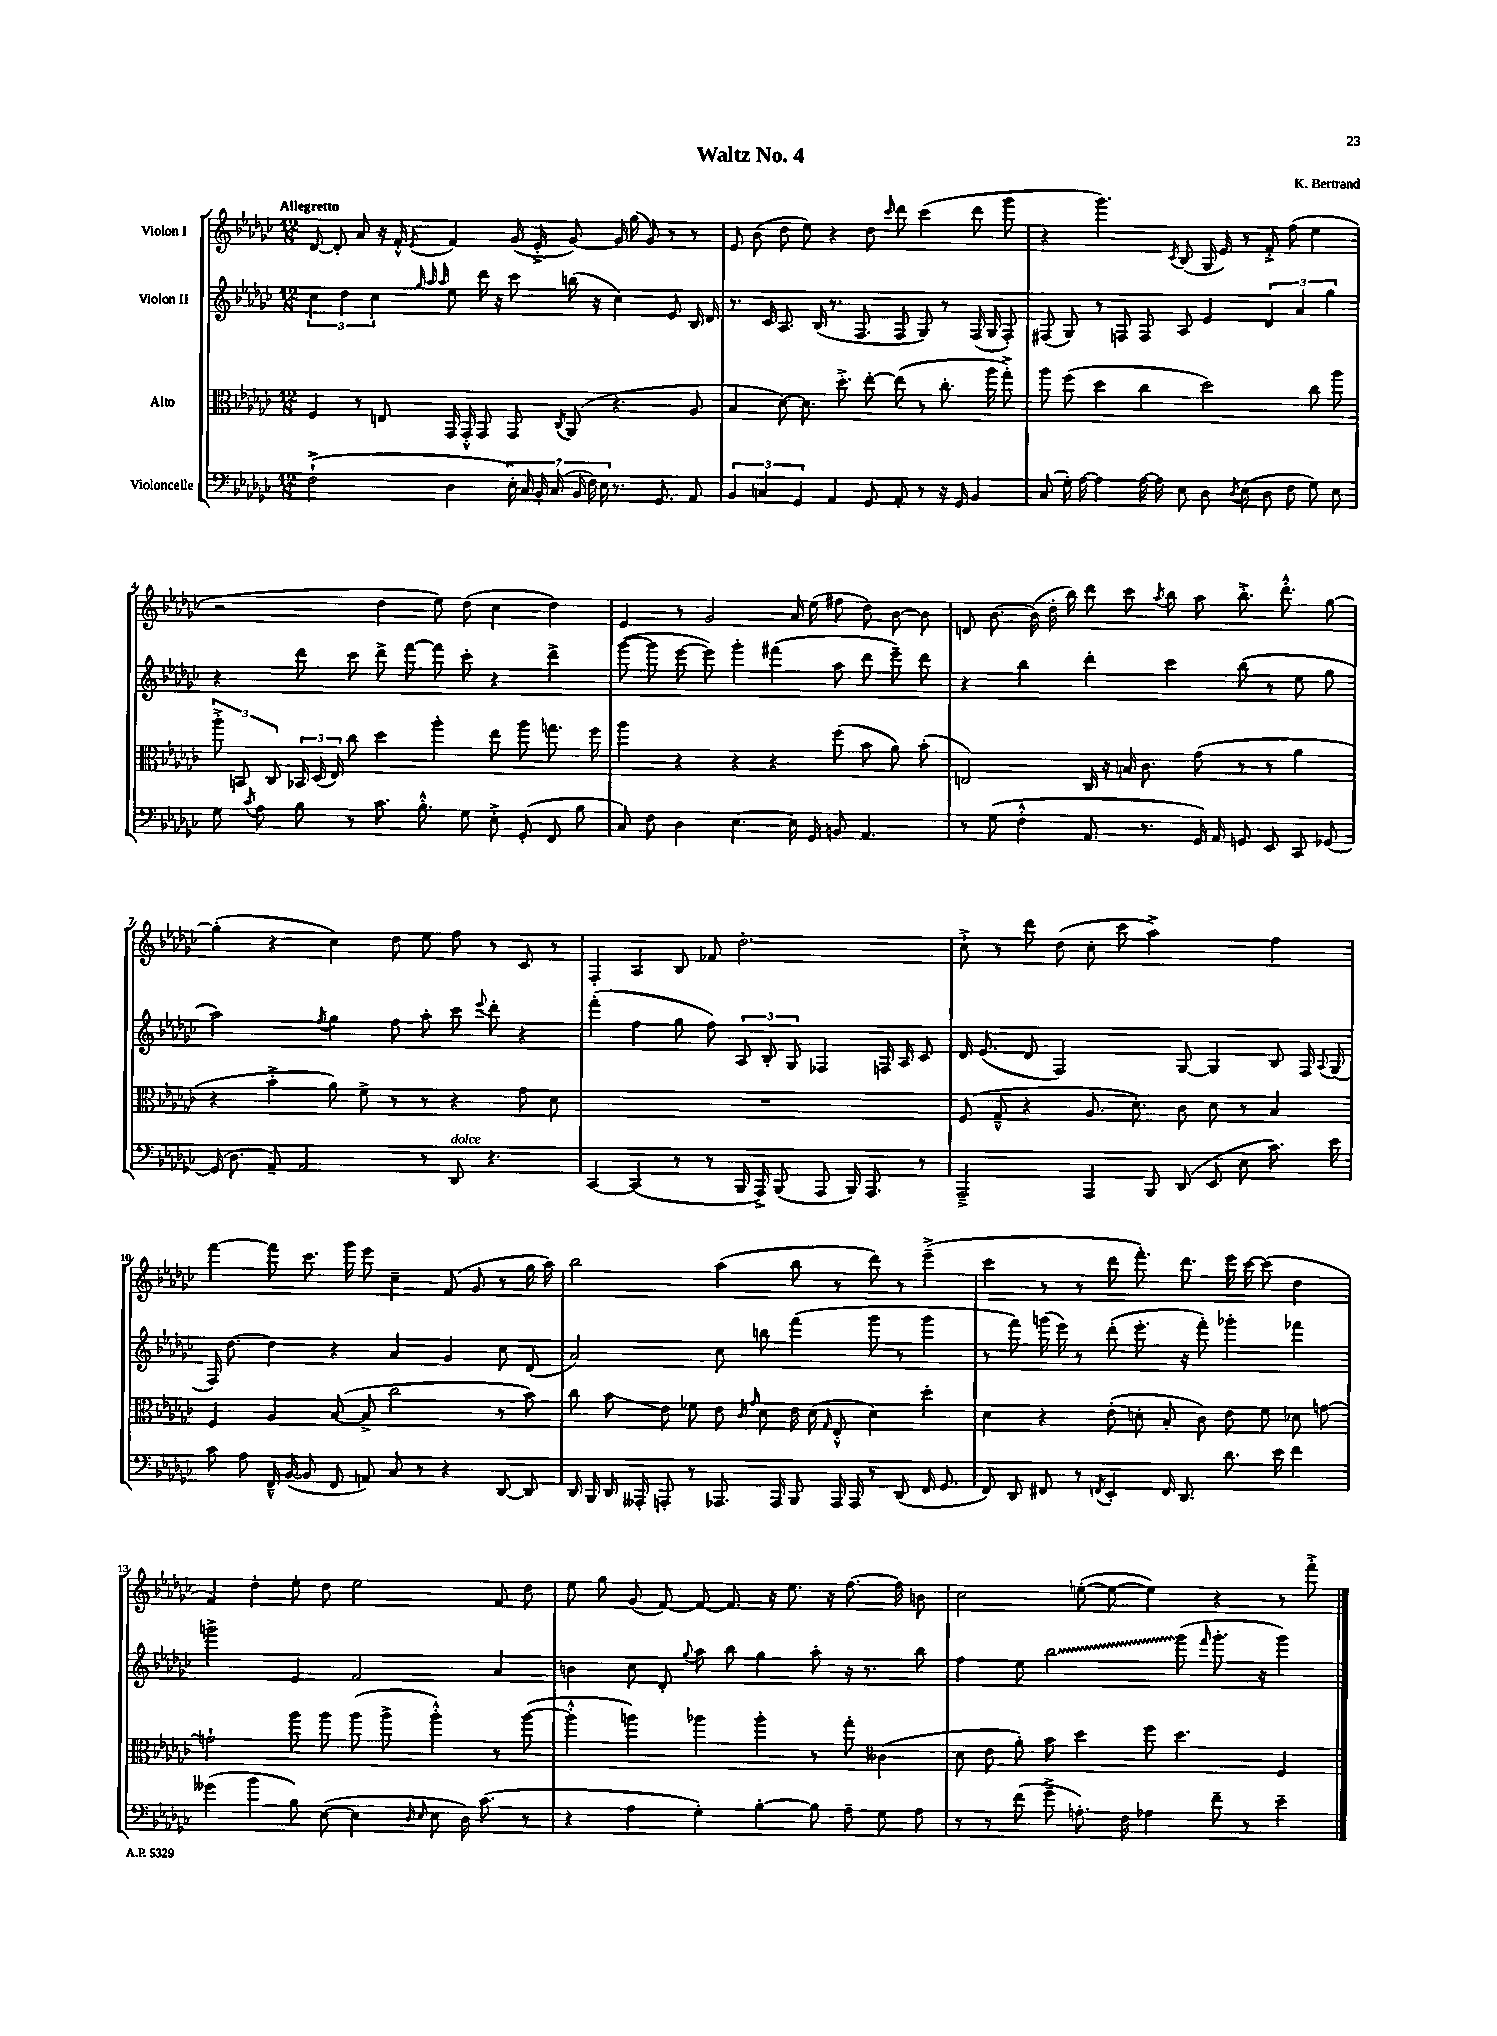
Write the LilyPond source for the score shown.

\header { title = "Waltz No. 4" composer = "K. Bertrand" }
<<
\new StaffGroup <<
\new Staff = "s0" \with { instrumentName = "Violon I" } {
    \clef treble \key ges \major \numericTimeSignature \time 12/8 \tempo "Allegretto"
    \autoBeamOff des'8~ des'8-. aes'8 r16 f'16-.-^ \acciaccatura { ees'8 } f'4 ges'16( ees'16-.-> ges'8~) ges'16 ges''16( ges'8) r8 r8 |
    ees'8 bes'8( des''8 ees''8) r4 des''8 \grace { ces'''16 } des'''8 ces'''4( des'''8 ges'''8 |
    r4 ges'''4.) \acciaccatura { ces'8 } bes8( ges16 ees'16) r8 f'8-.-> f''8( ees''4 |
    r2 des''4 ees''8) des''8( ces''4 des''4) |
    ees'4 r8 ges'2 aes'16 ees''16( fis''8 des''8) bes'8~ bes'8 |
    d'8 bes'8.~ bes'16( des''16-. bes''16) des'''8 ces'''8 \acciaccatura { aes''8 } bes''8 aes''8 bes''8.-.-> des'''8.-.-^ ges''8~ |
    ges''4-.( r4 ces''4) des''8 ees''8 f''8 r8 ces'8 r8 |
    f4-. aes4 bes8 fes'8 des''2.-. |
    ces''8-!-> r8 des'''8 des''8( ces''8-. ces'''8 aes''2->) f''4 |
    f'''4~ f'''8 ces'''8. ges'''16 ees'''8 ces''4-- f'8( ges'8 r8 ges''16 aes''16) |
    bes''2 aes''4( bes''8 r8 des'''8) r8 ees'''4--->( |
    ces'''4 r8 r8 des'''8 f'''8.-.) des'''8. ees'''16 ces'''16~ ces'''8( des''4 |
    f'4) des''4-. ees''8-. des''8 ees''2 f'8 des''8 |
    ees''8 ges''8 ges'8( f'8~) f'8~ f'8. r16 ees''8. r16 f''8.~ f''16 b'8 |
    ces''2 e''8~-.( e''8~ e''4) r4 r8 f'''8-.-> \bar "|." |
}
\new Staff = "s1" \with { instrumentName = "Violon II" } {
    \clef treble \key ges \major \numericTimeSignature \time 12/8
    \autoBeamOff \tuplet 3/2 { ces''4 des''4 ces''4 } \grace { ges''32 aes''32 aes''32 } ees''8 des'''16 r16 ces'''8 b''16( r16 ces''4) ees'8 bes16 des'16 |
    r8. ces'16 aes8. bes16( r8. f8. f8 ges8) r8 f16( ges16 f8-.) |
    fis8( ges8) r8 f8 f8 aes8 ees'4 \tuplet 3/2 { des'4 aes'4 ges''4 } |
    r4 des'''8 ces'''8 des'''8-> f'''8~ f'''8 ces'''8-. r4 des'''4-> |
    ges'''8~( ges'''8 ees'''8~ ees'''8) ges'''4-. fis'''4( aes''8 des'''8 ees'''8--) des'''8 |
    r4 bes''4 des'''4-. ces'''4 bes''8( r8 ees''8 ges''8 |
    aes''2) \acciaccatura { f''8 } ges''4 f''8 aes''8-. ces'''8 \appoggiatura { ees'''8 } des'''8-. r4 |
    f'''4-.( f''4 ges''8 f''8) \tuplet 3/2 { aes8 bes8-. ges8 } fes4 f16 aes16 ces'8 |
    des'16 ees'8.( des'8 f2) ges8~ ges4 bes8 f16 \appoggiatura { aes8 } ges16( |
    f16) des''8.~ des''4 r4 aes'4 ges'4 ces''8 des'8( |
    aes'2) ces''8 b''8 f'''4( ges'''8 r8 ges'''4 |
    r8 f'''8) g'''16( ees'''16) r8 des'''8-.( ees'''8.-. r16 f'''8-.) ges'''4-. fes'''4 |
    g'''2-> ees'4 f'2 aes'4 |
    b'4 ces''8 des'8-. \appoggiatura { ges''8 } aes''8 bes''8 ges''4 aes''8-. r16 r8. bes''8 |
    f''4 ees''8 \once \override Glissando.style = #'zigzag bes''2\glissando ges'''8( \grace { f'''16 } ges'''8.-. r16 ges'''4) \bar "|." |
}
\new Staff = "s2" \with { instrumentName = "Alto" } {
    \clef alto \key ges \major \numericTimeSignature \time 12/8
    \autoBeamOff f4 r8 e8 ges,16 ges,16-.-^ ges,8 ges,8 \acciaccatura { ces8 } aes,8( r4. aes8 |
    bes4 des'8~) des'8. des''8.-.-> ees''8~-. ees''8( r8 ces''8.-. aes''16 ges''8-.->) |
    aes''8 f''8( des''4 ces''4 des''2) ces''8 aes''8 |
    \tuplet 3/2 { aes''8-.-> b,8 ces8 } \tuplet 3/2 { bes,16 des16( ees16) } ces''8 des''4 aes''4-. ees''8 aes''8 g''8. f''16 |
    aes''4 r4 r4 r4 f''8( bes'8 aes'8) bes'8-.( |
    e2) ces16 r16 b16 ces'8. ges'8( r8 r8 aes'4 |
    r4 bes'4-.-> aes'8) f'8-> r8 r8 r4 ges'8 des'8 |
    R1. |
    f8( ges8---^ r4 aes8. des'8.-.) ces'8 des'8 r8 bes4 |
    f4 aes4 bes8~( bes8-> ces''2 r8 bes'8) |
    ces''8 bes'8\glissando ees'8 fes'8 ees'8 \grace { ces'16 ges'16 } des'8 ees'16 des'16( \grace { ges16 } ees8-.-^ des'4) des''4-. |
    des'4 r4 ees'8-.( d'8-. bes8-. ces'8) ees'8 f'8 des'8 g'8~ |
    g'2-! aes''8 aes''8 aes''8( aes''8-> aes''4-.-^) r8 aes''8~( |
    aes''4-.-^ a''4) aes''4 aes''4-. r8 ges''8-. ceses'4( |
    des'8 ees'8 aes'8-.) bes'8 des''4 f''8 des''4. f4 \bar "|." |
}
\new Staff = "s3" \with { instrumentName = "Violoncelle" } {
    \clef bass \key ges \major \numericTimeSignature \time 12/8
    \autoBeamOff f2-!->( des4 \tuplet 7/4 { ees16-.) ces16 bes,16-. ces16( bes,16 f16) ees16 } r8. ges,8. aes,8 |
    \tuplet 3/2 { bes,4 c4 ges,4 } aes,4 ges,8 aes,8-. r8 r16 ges,16 bes,4 |
    ces8( ges16-.) aes16~ aes4 aes16~ aes16 ees8 des8 \acciaccatura { des8 } ees8( des8 f8 ges8) ees8 |
    ges8 \acciaccatura { ces'8 } aes8 bes8 r8 ces'8. bes8.-.-^ ges8 ees8-.-> ges,8-.( f,8 bes8 |
    ces8) f8 des4 ees4.~ ees16 ges,16 b,8 aes,4. |
    r8 ges8( f4-.-^ aes,8. r8. ges,16) aes,16 g,8 ees,8 ces,8 ges,8~ |
    ges,16( des8. aes,8--) aes,2 r8 des,8^\markup { \italic "dolce" } r4. |
    ces,4~ ces,4( r8 r8 bes,,16 aes,,16->) bes,,8( aes,,8 bes,,16) aes,,8. r8 |
    aes,,2---> aes,,4 bes,,8 des,8( ees,8 ees8 ces'8.) ees'16 |
    ces'8 aes8 f,16---^ bes,16~( bes,8 f,8 a,8) ces8 r8 r4 des,8~ des,8 |
    des,16 bes,,16 des,16 aeses,,16-. a,,8-. r8 aes,,8. aes,,16 bes,,8 aes,,16 aes,,16 r8 des,8( f,16 ges,8. |
    f,8) des,8 fis,8 r8 \acciaccatura { f,8 } ees,4-. f,16 des,8. des'8. ees'16 f'4 |
    geses'4( bes'4 bes8) ees8~( ees4 \grace { des16 ees16 } ees8 des16) ces'8.( r8 |
    r4 aes4 ges4-.) bes4~-. bes8 aes8-- ges8 aes8 |
    r8 r8 f'8( ges'8---> a8.-.) f16 aes4 f'8-- r8 ees'4-- \bar "|." |
}
>>
>>
